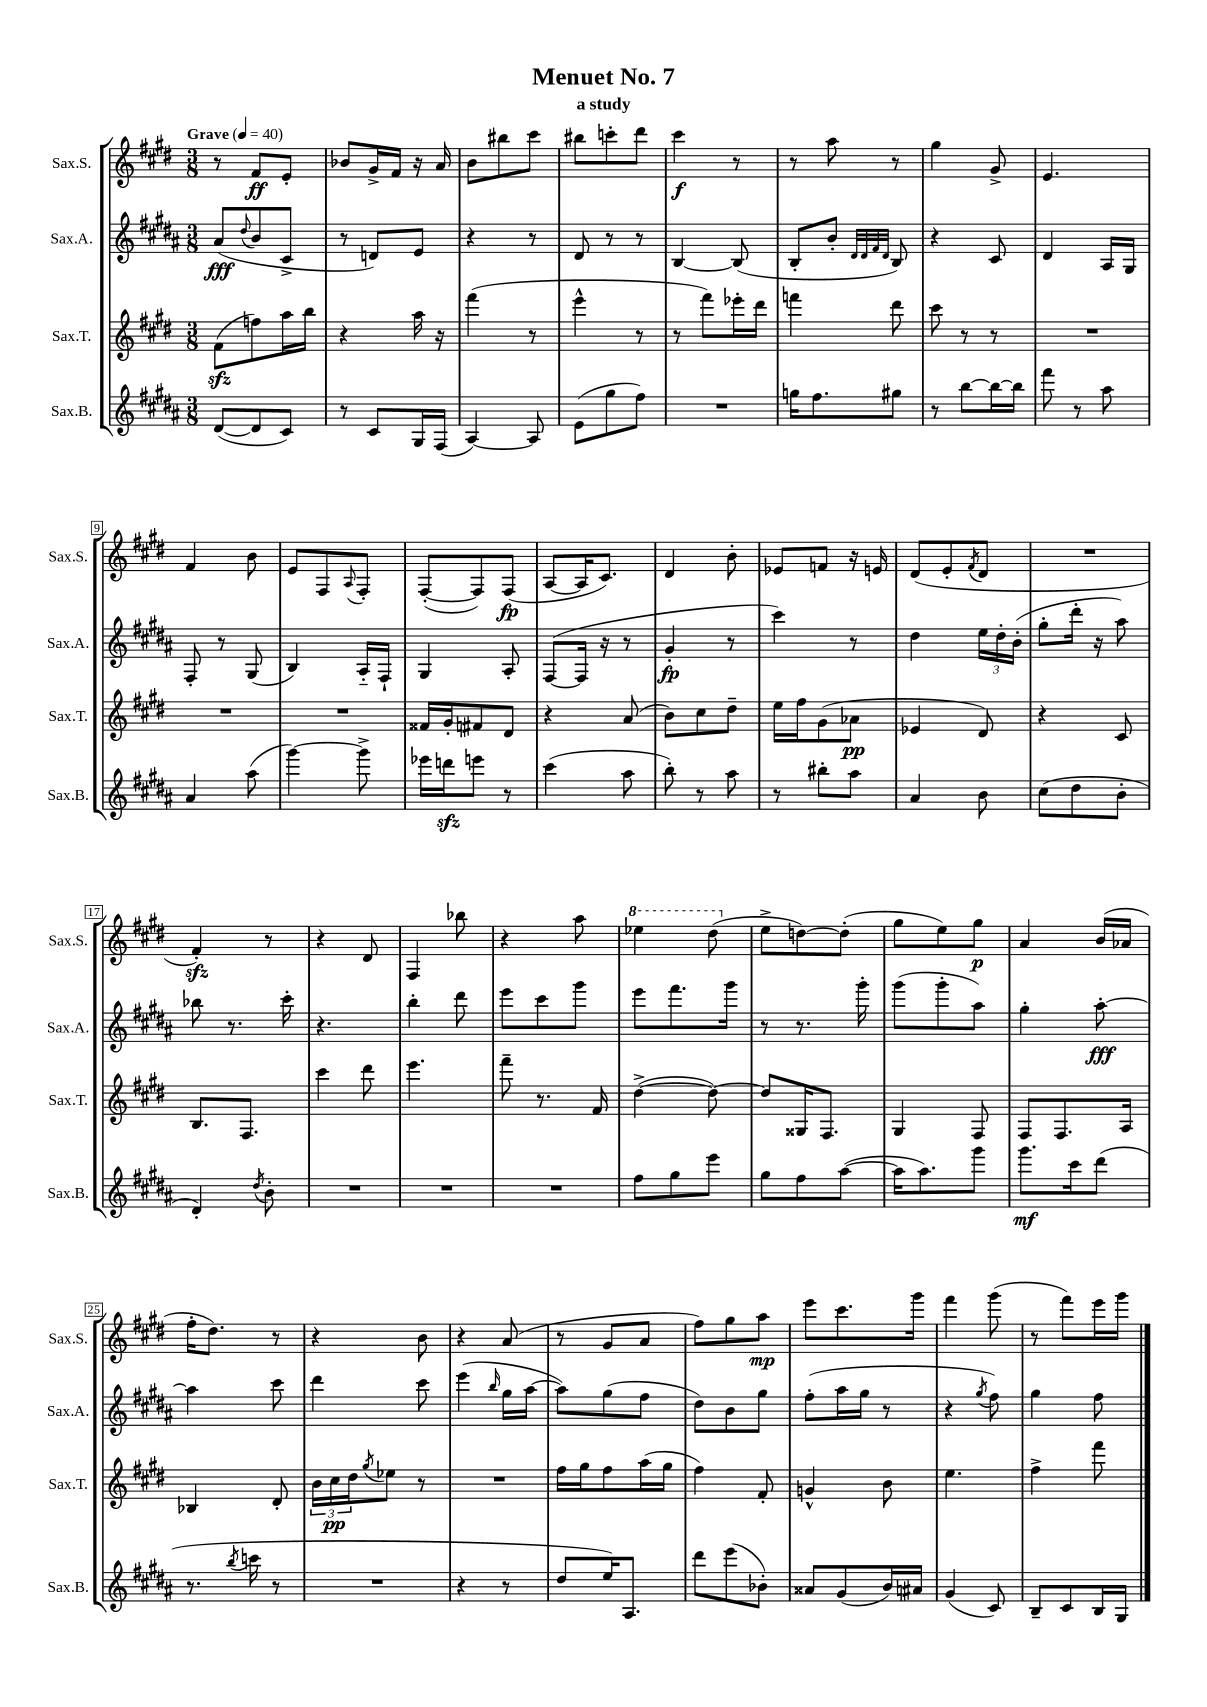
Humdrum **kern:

**kern	**kern	**kern	**kern
*staff4	*staff3	*staff2	*staff1
*clefG2	*clefG2	*clefG2	*clefG2
*k[f#c#g#d#a#]	*k[f#c#g#d#]	*k[f#c#g#d#a#]	*k[f#c#g#d#]
*M3/8	*M3/8	*M3/8	*M3/8
*MM40	*MM40	*MM40	*MM40
([8d#	(8f#	(8a#	8r
.	.	8qqdd#	.
8d#]	8ff)	8b	8f#
8c#)	16aa	8c#^	8e'
.	16bb	.	.
=	=	=	=
8r	4r	8r	8b-
8c#	.	8d)	16g#^
.	.	.	16f#
16G#	16aa	8e	16r
(16F#	16r	.	16a
=	=	=	=
[4A#)	(4fff#	4r	8b
.	.	.	8bb#
8A#]	8r	8r	8ccc#
=	=	=	=
(8e	4eee^^	8d#	8bb#
8gg#	.	8r	8ccc'
8ff#)	8r	8r	8ddd#
=	=	=	=
4.r	8r	[4B	4ccc#
.	8fff#)	.	.
.	16eee-'	(8B]	8r
.	16ddd#	.	.
=	=	=	=
16gg	4fff	8B'	8r
8.ff#	.	.	.
.	.	8b'	8aa
.	.	32qqd#	.
.	.	32qqd#	.
.	.	32qqf#	.
.	.	32qqd#	.
8gg#	8ddd#	8B)	8r
=	=	=	=
8r	8ccc#	4r	4gg#
[8bb	8r	.	.
16bb_	8r	8c#	8g#^
16bb]	.	.	.
=	=	=	=
8fff#	4.r	4d#	4.e
8r	.	.	.
8aa#	.	16A#	.
.	.	16G#	.
=	=	=	=
4a#	4.r	8F#'	4f#
.	.	8r	.
(8aa#	.	(8G#	8b
=	=	=	=
[4ggg#)	4.r	4B)	8e
.	.	.	8F#
.	.	.	8qqA
8ggg#^]	.	16A#'~	8F#'
.	.	16F#`	.
=	=	=	=
16eee-	16f##	4G#	([8F#'
16ddd	16g#'	.	.
8eee	8f#	.	8F#])
8r	8d#	8A#'	(8F#
=	=	=	=
(4ccc#	4r	([8F#	[8A
.	.	16F#]	16A]
.	.	16r	8.c#)
8aa#	(8a	8r	.
=	=	=	=
8bb')	8b)	4g#'	4d#
8r	8cc#	.	.
8aa#	8dd#~	8r	8b'
=	=	=	=
8r	16ee	4ccc#)	8e-
.	16ff#	.	.
8bb#'	(8g#	.	8f
8aa#	8a-	8r	16r
.	.	.	16e
=	=	=	=
4a#	4e-	4dd#	(8d#
.	.	.	8e'
.	.	.	8qf#
8b	8d#)	24ee	8d#
.	.	24dd#'	.
.	.	(24b'	.
=	=	=	=
(8cc#	4r	8gg#'	4.r
8dd#	.	16ddd#'	.
.	.	16r	.
8b'	8c#	8aa#)	.
=	=	=	=
4d#')	8.B	8bb-	4f#')
.	.	8.r	.
.	8.F#	.	.
8qdd#	.	.	.
8b'	.	.	8r
.	.	16ccc#'	.
=	=	=	=
4.r	4ccc#	4.r	4r
.	8ddd#	.	8d#
=	=	=	=
4.r	4.eee	4bb'	4F#
.	.	8ddd#	8bb-
=	=	=	=
4.r	8fff#~	8eee	4r
.	8.r	8ccc#	.
.	.	8ggg#	8aa
.	16f#	.	.
=	=	=	=
8ff#	([4dd#^	8eee	4eee-
8gg#	.	8.fff#	.
8eee	8dd#_)	.	(8ddd#
.	.	16ggg#	.
=	=	=	=
8gg#	8dd#]	8r	8ee^
8ff#	16G##	8.r	[8dd)
.	8.F#	.	.
([8aa#	.	.	(8dd']
.	.	16ggg#'	.
=	=	=	=
16aa#]	4G#	(8ggg#	8gg#
8.aa#)	.	.	.
.	.	8ggg#'	8ee)
8ggg#	8F#	8aa#)	8gg#
=	=	=	=
8.ggg#	8F#	4gg#'	4a
.	8.F#	.	.
16ccc#	.	.	.
(8ddd#	.	[8aa#'	(16b
.	16A	.	16a-
=	=	=	=
8.r	4B-	4aa#]	16ff#'
.	.	.	8.dd#)
8qbb	.	.	.
16ccc	.	.	.
8r	8d#'	8ccc#	8r
=	=	=	=
4.r	24b	4ddd#	4r
.	24cc#	.	.
.	24dd#	.	.
.	8qgg#	.	.
.	8ee-	.	.
.	8r	8ccc#	8b
=	=	=	=
4r	4.r	(4eee	4r
.	.	16qqbb	.
8r	.	16gg#	(8a
.	.	[16aa#	.
=	=	=	=
8dd#	16ff#	8aa#])	8r
.	16gg#	.	.
16ee)	8ff#	(8gg#	8g#
8.A#	.	.	.
.	(16aa	8ff#	8a
.	16gg#	.	.
=	=	=	=
8ddd#	4ff#)	8dd#)	8ff#)
(8eee	.	8b	8gg#
8b-')	8f#'	8gg#	8aa
=	=	=	=
8a##	4g^^	(8ff#'	8eee
(8g#	.	16aa#	8.ccc#
.	.	16gg#	.
16b)	8b	8r	.
16a#	.	.	16ggg#
=	=	=	=
(4g#	4.ee	4r	4fff#
.	.	8qgg#	.
8c#)	.	8ff#)	(8ggg#
=	=	=	=
8B~	4ff#^	4gg#	8r
8c#	.	.	8fff#)
16B	8fff#	8ff#	16eee
16G#	.	.	16ggg#
==	==	==	==
*-	*-	*-	*-
